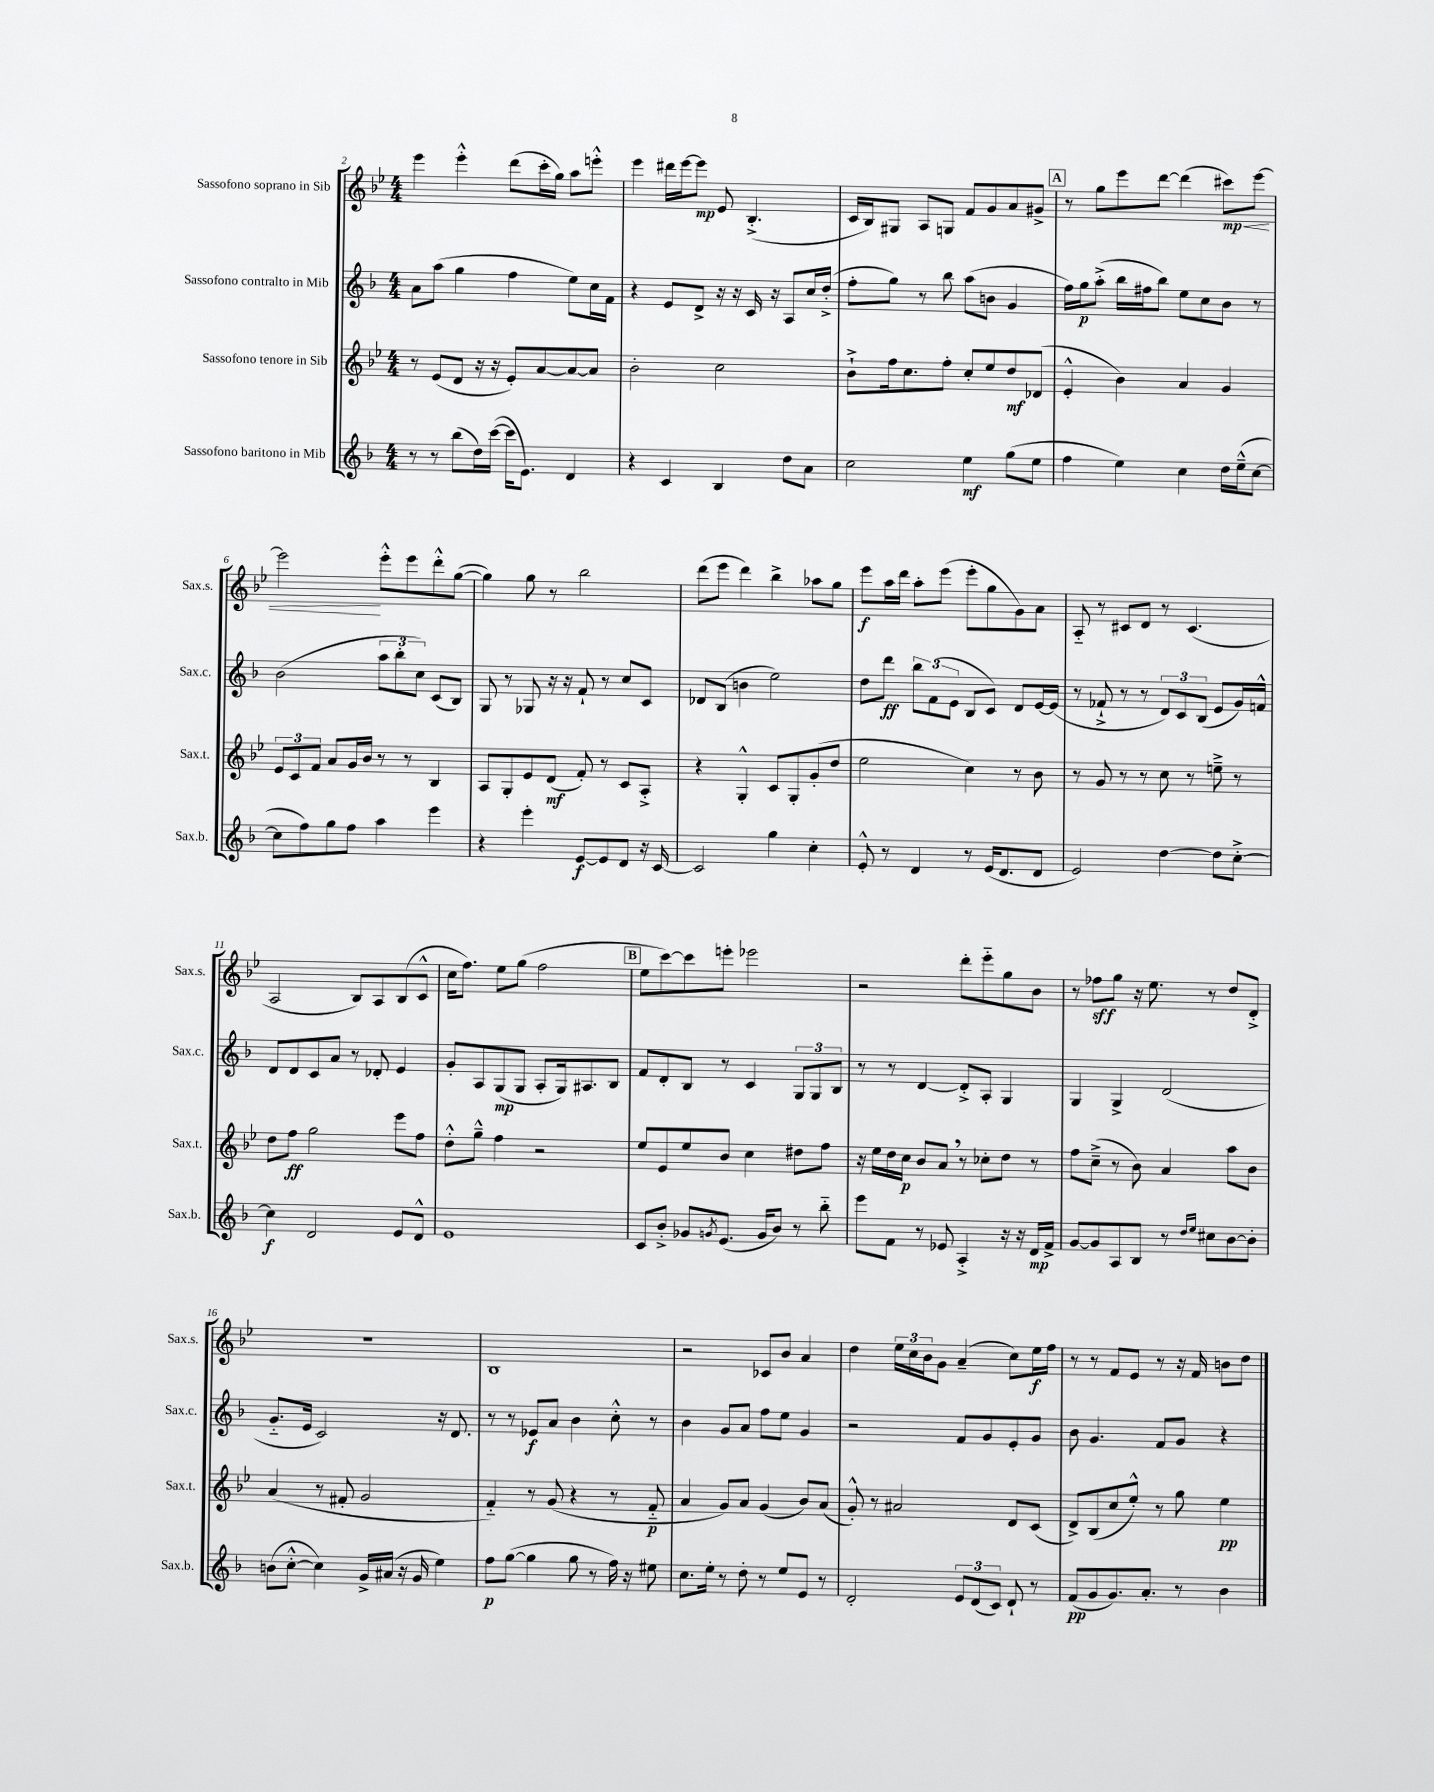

**kern	**kern	**kern	**kern
*staff4	*staff3	*staff2	*staff1
*clefG2	*clefG2	*clefG2	*clefG2
*k[b-]	*k[b-e-]	*k[b-]	*k[b-e-]
*M4/4	*M4/4	*M4/4	*M4/4
8r	8r	8a	4eee-
8r	(8e-	(8aa	.
(8bb-	8d	4gg	4eee-'^^
16dd)	16r	.	.
([16ccc	16r	.	.
16ccc]	8e-')	4ff	(8ddd
8.e)	.	.	.
.	[8a	.	16ccc'
.	.	.	16gg)
4d	8a_	8ee)	8aa
.	8a]	16cc	8eee'^^
.	.	16f	.
=	=	=	=
4r	2b-'	4r	4eee-
4c	.	8e	16ddd#
.	.	.	[16eee-
.	.	8d^	8eee-]
4B-	2cc	16r	8e-
.	.	16r	.
.	.	16c	(4.B-'^
.	.	16r	.
8dd	.	8A	.
8a	.	16cc	.
.	.	(16dd'^	.
=	=	=	=
2cc	8b-`^	8ff'	16c
.	.	.	16B-)
.	16ff	8gg)	8G#
.	8.cc	.	.
.	.	8r	8A
.	8ff'	8bb-	8G
4ee	8cc'	(8aa	8f
.	8ee-	8b	8g
(8gg	8dd	4g	8a
8ee	(8d-	.	8g#^
=	=	=	=
4ff	4e-'^^	16ff)	8r
.	.	16gg	.
.	.	(8aa'^	8gg
4ee)	4b-)	16bb-	8eee-
.	.	16ff#	.
.	.	8bb-)	[8ddd
4cc	4a	8ee	(4ddd]
.	.	8cc	.
16dd	4g	8b-	8ccc#)
(16ee~^^	.	.	.
[8cc	.	8r	[8eee-
=	=	=	=
8cc]	12e-	(2b-	2eee-]
.	12c	.	.
8ff)	.	.	.
.	12f	.	.
8gg	8a	.	.
8ff	16g	.	.
.	16b-	.	.
4aa	8r	12aa	8eee-'^^
.	.	12bb-'	.
.	8r	.	8eee-
.	.	12cc)	.
4eee	4B-	(8c	8ddd'^^
.	.	8B-)	([8gg
=	=	=	=
4r	8A	8G	4gg])
.	8G'	8r	.
4eee'	8e-	8G-	8gg
.	(8d	16r	8r
.	.	16r	.
[8e	8f')	8f`	2bb-
8e]	8r	8r	.
8d	8c	8cc	.
16r	8A'^	8c	.
[16c	.	.	.
=	=	=	=
2c]	4r	8d-	(8ddd
.	.	(8B-	8eee-
.	4G'^^	4b	4ddd)
4gg	8c	2ee)	4bb-^
.	8G'	.	.
4cc'	(8g'	.	8aa-
.	8dd	.	8gg
=	=	=	=
8e'^^	2ee-	8dd	8eee-
8r	.	8ddd	16aa
.	.	.	16ddd
4d	.	12bb-	8aa'
.	.	(12f	.
.	.	.	(8eee-
.	.	12e	.
8r	4cc)	8B-	8eee-'
(16e	.	8c)	8gg
8.d	.	.	.
.	8r	8d	8g)
8d	8b-	[16e	8a
.	.	(16e]	.
=	=	=	=
2e)	8r	8r	8A'~
.	8g	8f-`^	8r
.	8r	8r	8c#
.	8r	8r	8d
[4dd	8cc	12d)	8r
.	.	12c	.
.	8r	.	(4.c#
.	.	(12B-	.
8dd]	8ee~^	8e	.
[8cc'^	8r	16g)	.
.	.	16f^^	.
=	=	=	=
4cc]	8dd	8d	2A
.	8ff	8d	.
2d	2gg	8c	.
.	.	8a	.
.	.	8r	8B-)
.	.	8d-'	8A
8e	8eee-	4e	(8B-
8d^^	8ff	.	8c^^
=	=	=	=
1e	8dd'^^	8g'	16cc
.	.	.	8.ff)
.	8gg~^^	8A	.
.	4ff	(8G	8ee-
.	.	8G	(8gg
.	2r	8A'	2ff
.	.	16G)	.
.	.	8.A#	.
.	.	8B-	.
=	=	=	=
8c	8ee-	8f	8ee-
8b-'^	8e-	8d'	[8ccc)
8g-	8ee-	8B-	8ccc]
8qg	.	.	.
(8.e	8b-	8r	8eee'
.	4cc	4c	2eee-
16g	.	.	.
8b-)	.	.	.
8r	8dd#	12G	.
.	.	12G	.
8bb-'~	8ff	.	.
.	.	12B-	.
=	=	=	=
8eee	16r	8r	2r
.	16ee-	.	.
8f	16dd	8r	.
.	16cc	.	.
8r	8b-	[4d	.
8e-	8a	.	.
4A'^	8r	8d'^]	8ddd'
.	8cc-'	8A'	8eee-'~
16r	8dd	4G	8gg
16r	.	.	.
16d	8r	.	8b-
16f^	.	.	.
=	=	=	=
[8g	8ff	4G	8r
8g]	(8cc~^	.	8ff-
8A	8r	4G^	8gg
8B-	8b-)	.	16r
.	.	.	8.ee-
8r	4a	(2d	.
16qqdd	.	.	.
16qqee	.	.	.
8cc#	.	.	8r
[8b-	8aa	.	8dd
8b-']	8b-	.	8d'^
=	=	=	=
(8b	(4a	8.g'~	1r
[8cc'^^	.	.	.
.	.	16e	.
4cc])	8r	2c)	.
.	8f#'	.	.
16g^	2g	.	.
(16a#	.	.	.
16r	.	.	.
16g	.	.	.
4ee)	.	16r	.
.	.	8.d	.
=	=	=	=
8ff	4f'~)	8r	1B-
([8gg	.	8r	.
4gg]	8r	8e-	.
.	(8g	8a	.
8gg	4r	4b-	.
8r	.	.	.
16ff)	8r	8cc'^^	.
16r	.	.	.
8ee#	8f'~	8r	.
=	=	=	=
8.cc	4a	4b-	2r
16ee'	.	.	.
8r	8g)	8g	.
8dd'	8a	8a	.
8r	(4g	8ff	8c-
8ee	.	8ee	8b-
8e	8b-)	4g	4a
8r	(8a	.	.
=	=	=	=
2d'	8g'^^)	2r	4dd
.	8r	.	.
.	2a#	.	24ee-
.	.	.	24cc
.	.	.	24b-
.	.	.	8g
12e	.	8f	(4a~
(12d	.	.	.
.	.	8g	.
12c)	.	.	.
8d`	8d	8e'	8cc)
8r	(8c	8g	16ee-
.	.	.	16ff
=	=	=	=
(8f	8d^)	8b-	8r
8g	(8B-	4.g	8r
8.g)	8cc	.	8f
.	8ee-'^^)	.	8e-
8.a'	.	.	.
.	8r	8f	8r
8r	8gg	8g	16r
.	.	.	16f
4b-	4ee-	4r	8b
.	.	.	8dd
==	==	==	==
*-	*-	*-	*-
